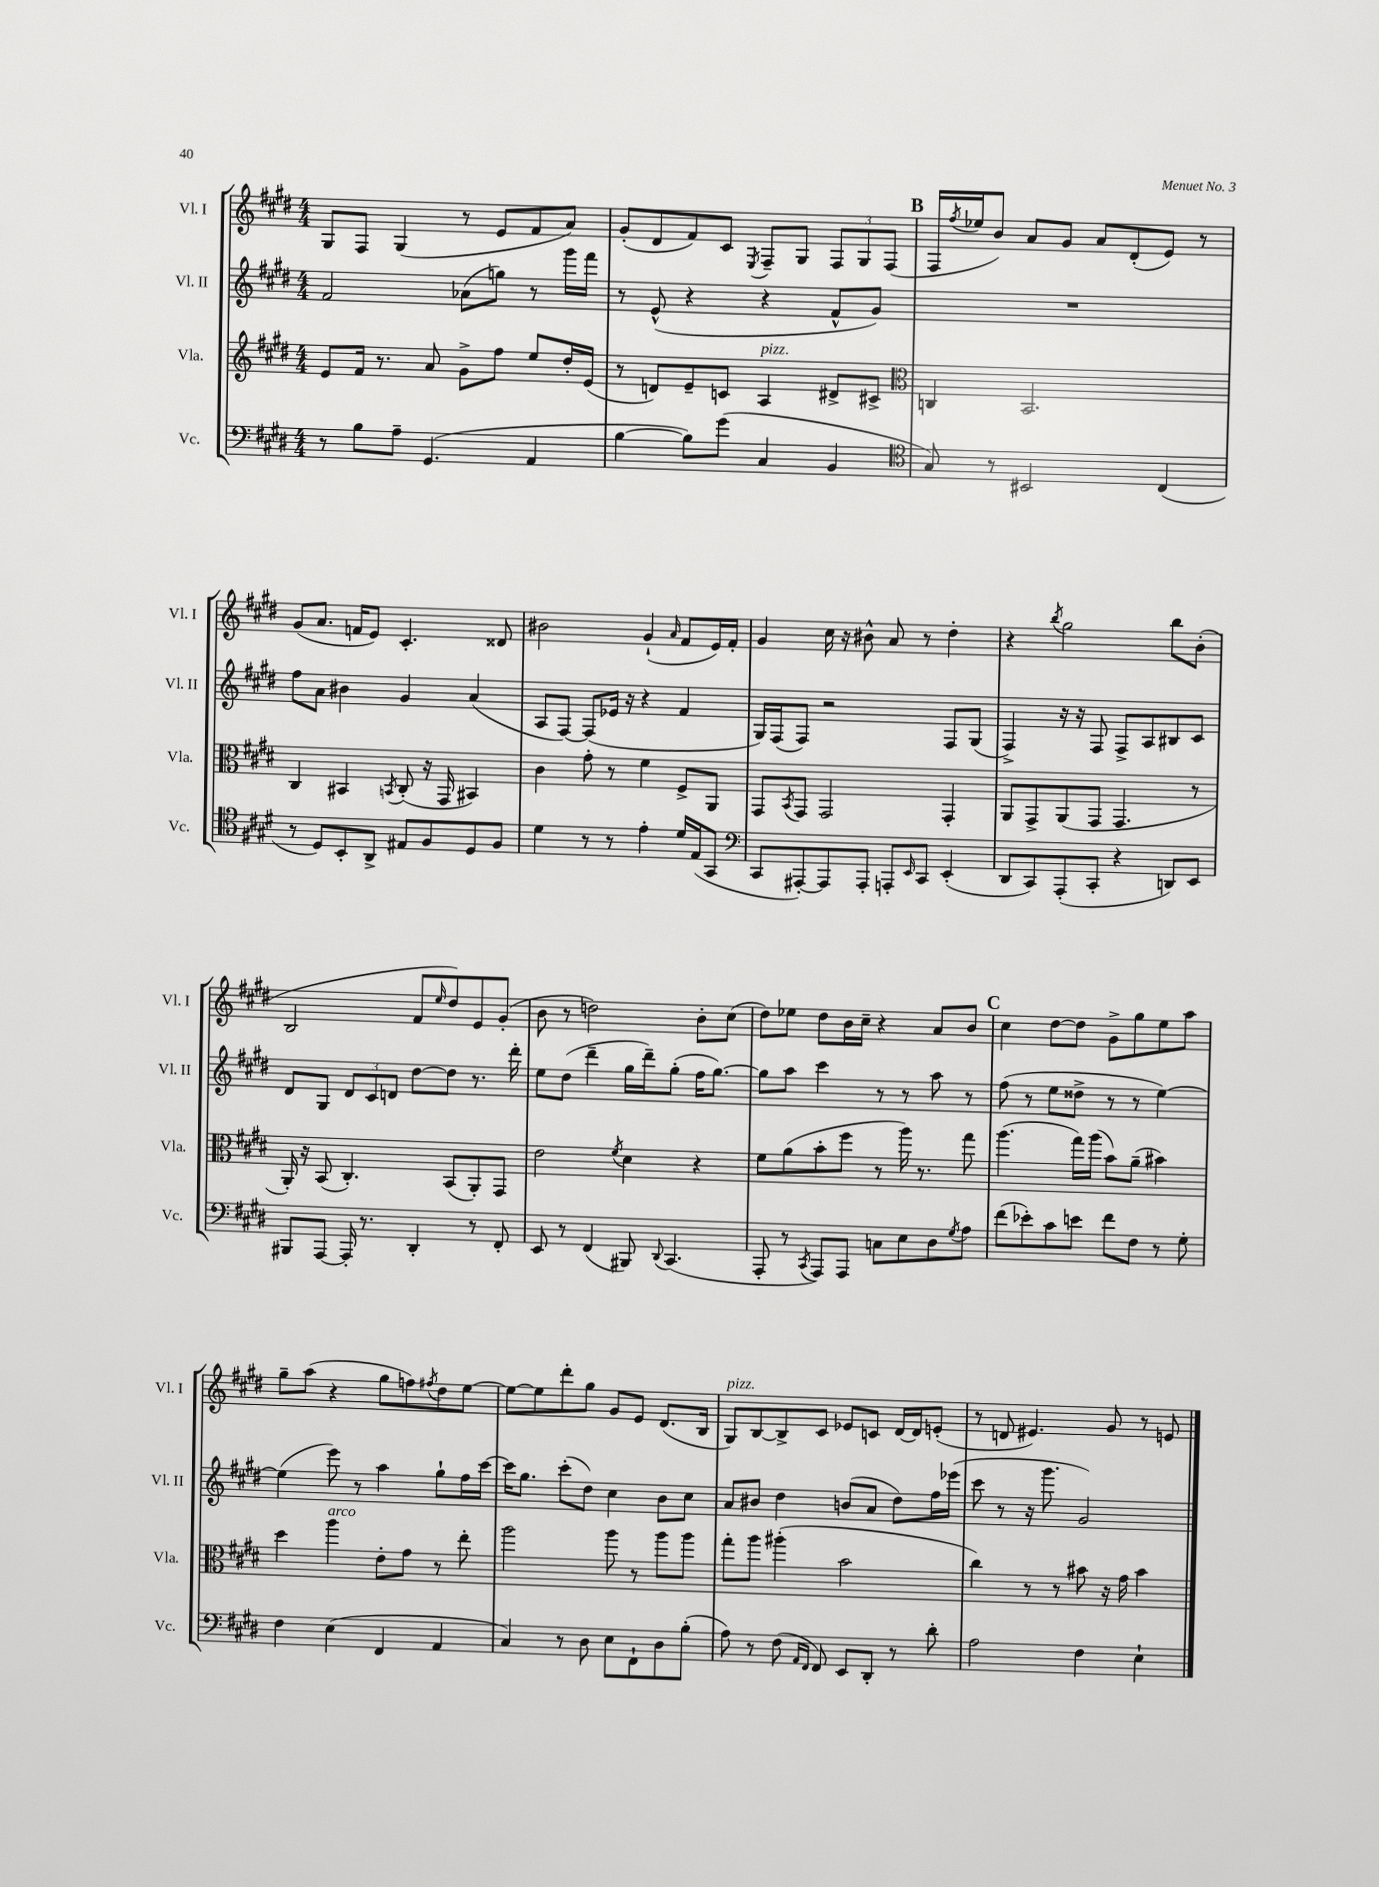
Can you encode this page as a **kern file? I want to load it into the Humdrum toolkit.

**kern	**kern	**kern	**kern
*staff4	*staff3	*staff2	*staff1
*clefF4	*clefG2	*clefG2	*clefG2
*k[f#c#g#d#]	*k[f#c#g#d#]	*k[f#c#g#d#]	*k[f#c#g#d#]
*M4/4	*M4/4	*M4/4	*M4/4
8r	8e/L	2f#/	8G#/L
8B\L	16f#/Jk	.	8F#/J
.	8.r	.	.
8A~\J	.	.	(4G#/
(4.GG#/	8a/	.	.
.	8g#^\L	(8a-\L	8r
.	8ff#\J	8gg\J)	8e/L
4AA/	8ee/L	8r	8f#/
.	16dd#'/L	16ggg#\LL	8a/J)
.	(16e/JJ	16fff#\JJ	.
=	=	=	=
[4B\	8r	8r	(8g#'/L
.	8d/L)	(8e^^/	8d#/
8B\]L)	8e~/	4r	8f#/)
(8g#\J	8c/J	.	8c#/J
.	.	.	8qE/
4C#/	4A/	4r	8F#~/L
.	.	.	8G#/J
4BB/	8d#^/L	8f#^^/L	12F#/L
.	.	.	12G#/
.	8c#^/J	8g#/J)	.
.	.	.	(12F#/J
=	=	=	=
*clefC4	*clefC3	*	*
8G#/)	4C/	1r	16F#/LL
.	.	.	8qff#/
.	.	.	16ee-/J
8r	.	.	8b/J)
2BB#/	2.BB/	.	8a/L
.	.	.	8g#/J
.	.	.	8a/L
.	.	.	(8d#'/
(4C#/	.	.	8e/J)
.	.	.	8r
=	=	=	=
8r	4C#/	8ff#\L	(8g#/L
8D#/L)	.	8a\J	8.a/J
8BB'/	4BB#/	4b#\	.
.	.	.	16f/LK
8AA^/J	.	.	8e/J)
.	8qBB/	.	.
8E#/L	(8C#'/	4g#/	4.c#'/
8F#/	16r	.	.
.	16GG#/	.	.
8D#/	4BB#/)	(4a/	.
8F#/J	.	.	8d##/
=	=	=	=
4d#\	4c#\	8A/L	2b#\
.	.	[8F#/J)	.
8r	8g#'\	(8F#/]L	.
8r	8r	16e-/Jk	.
.	.	16r	.
4e'\	4f#\	4r	(4g#`/
.	.	.	16qqa/
16d#/LL	8F#^/L	4f#/	8f#/L
(16E/J	.	.	.
8GG#/J	8AA/J	.	16e/L)
.	.	.	16f#'/JJ
=	=	=	=
*clefF4	*	*	*
8CC#/L	8GG#/L	16G#/LL)	4g#/
.	.	(16F#/J	.
.	8qBB/	.	.
[8AAA#'/)	8GG#/J	8F#/J)	.
8AAA#/]	2GG#/	2r	16cc#\
.	.	.	16r
8AAA#'/J	.	.	8b#^^\
8AAA'/L	.	.	8a/
16qqEE/	.	.	.
8CC#/J	.	.	8r
(4EE'/	4GG#'/	8F#/L	4dd#'\
.	.	(8G#/J	.
=	=	=	=
8DD#/L	8AA/L	4F#^/)	4r
8CC#/)	8GG#^/	.	.
.	.	.	8qbb/
(8AAA'/	(8AA/	16r	2gg#\
.	.	16r	.
8CC#'/J	8GG#/J	8F#/	.
4r	4.GG#/	8F#^/L	.
.	.	8A/	.
8DD/L)	.	8B#/	8bb\L
8EE/J	8r	8c#/J	(8b'\J
=	=	=	=
8BBB#/L	16AA'/)	8d#/L	2B/
.	16r	.	.
[8AAA/J	(8BB/	8G#/J	.
16AAA'/]	4.C#'/)	12d#/L	.
8.r	.	.	.
.	.	12c#/	.
.	.	12d/J	.
4DD#'/	.	[8dd#\L	8f#/L
.	.	.	16qqee/
.	(8BB/L	8dd#\]J	8dd#/)
8r	8AA'/)	8.r	8e/
8FF#'/	8GG#/J	.	(8g#'/J
.	.	16ddd#'\	.
=	=	=	=
8EE/	2e\	8ee\L	8b\
8r	.	(8dd#\J	8r
(4FF#/	.	4ddd#~\	2dd\)
.	8qf#/	.	.
8BBB#/)	4d#\	16gg#\LL	.
.	.	16ddd#~\J)	.
8qqDD#/	.	.	.
(4.CC#/	.	(8gg#'\J	.
.	4r	16ff#\LK	8b'\L
.	.	[8.gg#\J)	.
.	.	.	(8cc#\J
=	=	=	=
8AAA'/	8f#\L	8gg#\]L	8dd#\L)
8r	(8a\	8aa\J	8ee-\J
8qCC#/	.	.	.
8AAA/L)	8b'\	4ccc#\	8dd#\L
8AAA/J	8ff#\J	.	16b\L
.	.	.	16cc#~\JJ
8C\L	8r	8r	4r
8E\	16aa\)	8r	.
.	8.r	.	.
8D#\	.	8aa\	8a/L
8qG#/	.	.	.
8A\J	8gg#\	8r	8b/J
=	=	=	=
(8f#\L	(4.aa\	(8ff#\	4cc#\
8e-'\)	.	8r	.
8c#\	.	8ee\L	[8dd#\L
8e\J	16gg#\LL)	8dd##^\J	8dd#\]J
.	(16aa\JJ	.	.
8f#\L	8b\L)	8r	8g#^\L
8F#\J	(8a~\J	8r	8gg#\
8r	4b#\)	[4ee\)	8ee\
8G#'\	.	.	8aa\J
=	=	=	=
4F#\	4dd#\	(4ee\]	8gg#~\L
.	.	.	(8aa\J
(4E\	4aa\	8eee\)	4r
.	.	8r	.
4FF#/	8e'\L	4aa\	8gg#\L
.	8g#\J	.	8ff\)
.	.	.	8qff#/
4AA/	8r	8gg#`\L	8dd#\
.	8ee'\	16ff#\L	[8ee\J
.	.	[16ccc#\JJ	.
=	=	=	=
4C#/)	2aa\	16ccc#\]LK	8ee\_L
.	.	8.gg#\J	.
.	.	.	8ee\]
8r	.	(8ccc#'\L	8ddd#'\
8D#\	.	8dd#\J)	8gg#\J
8E\L	8aa\	4cc#\	8g#/L
8FF#`\	8r	.	8e/J
8D#\	8aa\L	8b\L	(8.d#/L
(8B'\J	8aa\J	8cc#\J	.
.	.	.	16B/Jk
=	=	=	=
8A\)	8gg#'\L	8a/L	8G#/L)
8r	8aa\J	8b#/J	[8B/
(8F#\	(4aa#'\	4dd#\	8B^/]
16qqAA/LL	.	.	.
16qqFF#/JJ	.	.	.
8FF#/)	.	.	8c#/J
8EE/L	2b\	(8b/L	8e-/L
8DD#'/J	.	8a/J	8c/J
8r	.	8dd#\L)	[16d#/LL
.	.	.	16d#/]J
8d#'\	.	16ff#\L	(8e'/J
.	.	(16eee-\JJ	.
=	=	=	=
2A\	4cc#\)	8ccc#\	8r
.	.	8r	8d/
.	8r	16r	4.e#/)
.	.	8.ggg#\	.
.	8r	.	.
4F#\	8b#\	2g#/)	.
.	16r	.	8g#/
.	16g#\	.	.
4E`\	4b#\	.	8r
.	.	.	8e/
==	==	==	==
*-	*-	*-	*-
